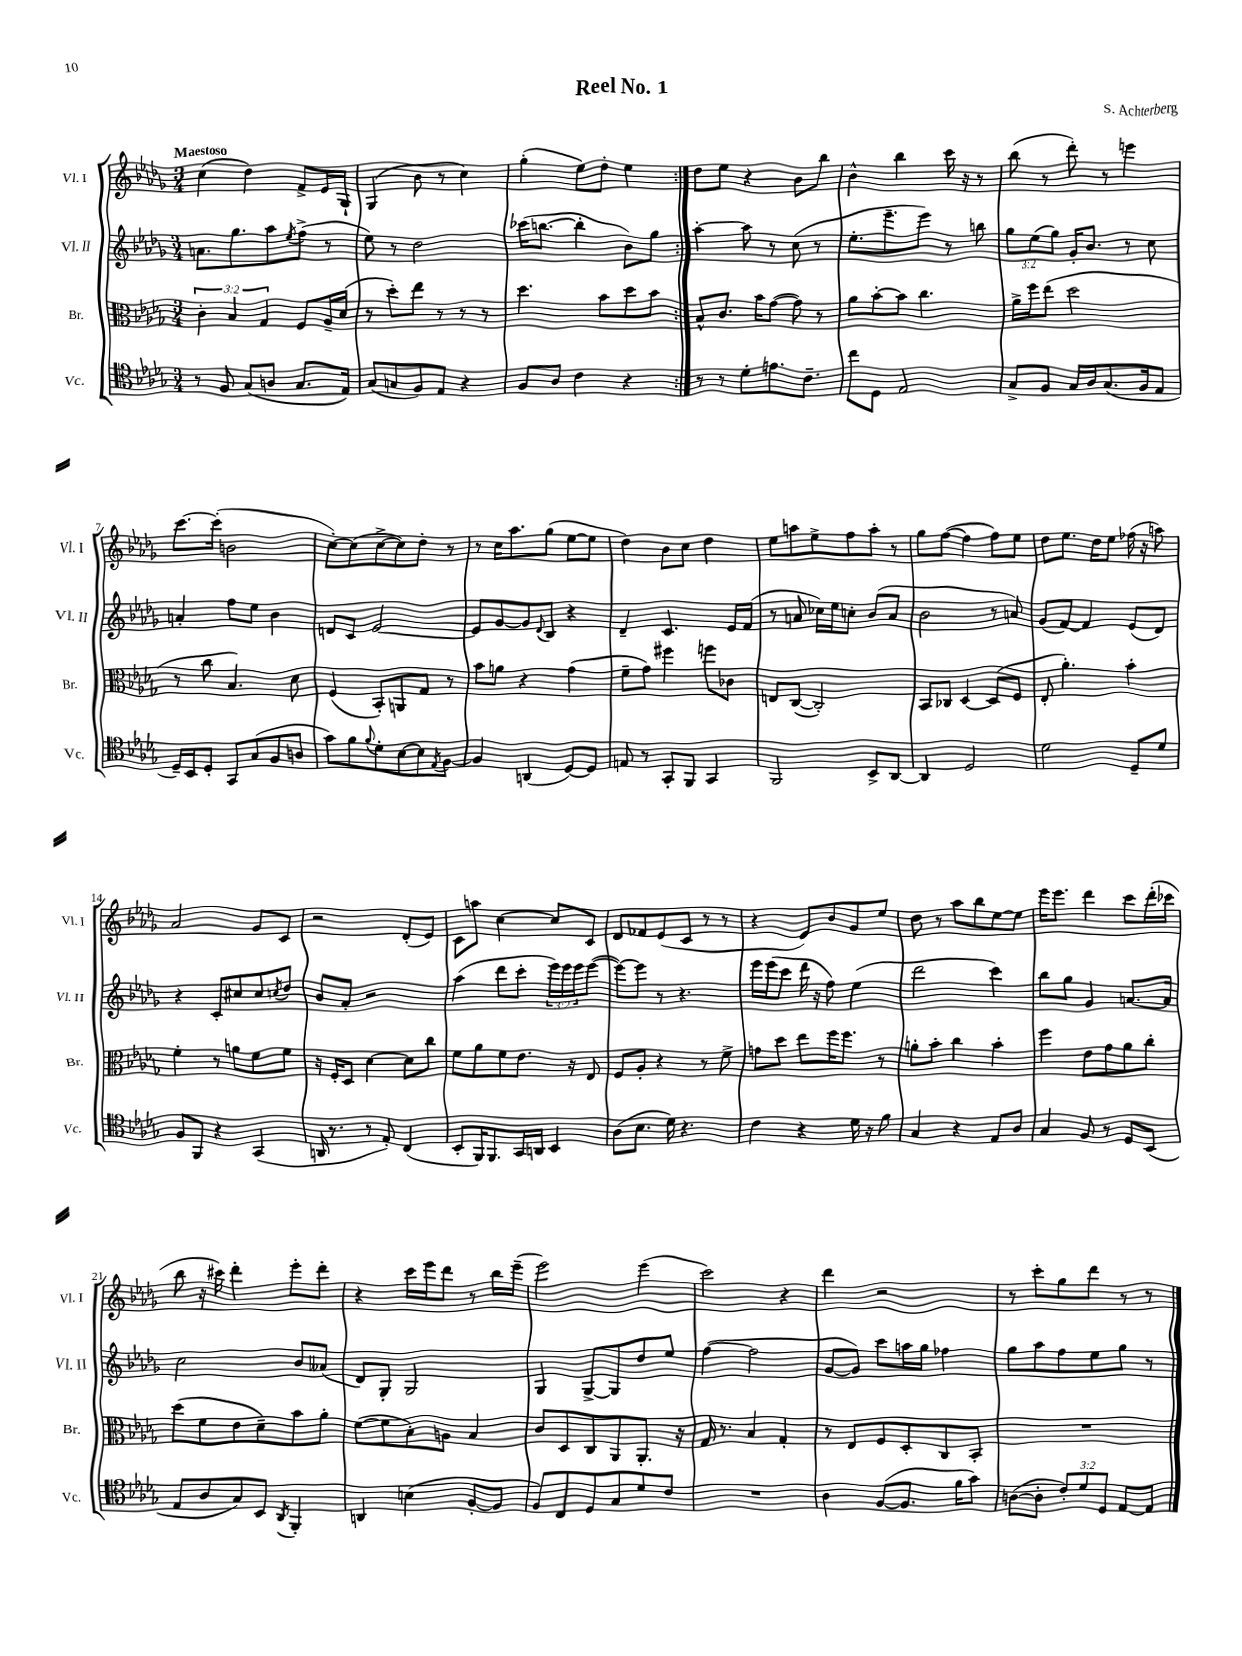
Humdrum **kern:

**kern	**kern	**kern	**kern
*part4	*part3	*part2	*part1
*staff4	*staff3	*staff2	*staff1
*I"Vc.	*I"Br.	*I"Vl. II	*I"Vl. I
*I'Vc.	*I'Br.	*I'Vl. II	*I'Vl. I
*clefC4	*clefC3	*clefG2	*clefG2
*k[b-e-a-d-g-]	*k[b-e-a-d-g-]	*k[b-e-a-d-g-]	*k[b-e-a-d-g-]
*M3/4	*M3/4	*M3/4	*M3/4
=1	=1	=1	=1
!	!	!	!LO:TX:a:B:t=Maestoso
8r	6c'\	8.an\L	(4cc\
8F/	.	.	.
.	6B-/	.	.
.	.	8.gg-\	.
(8G-/L	.	.	4dd-\)
.	6G-/	.	.
8An/J	.	8aa-\	.
.	.	8qee-/	.
8.G-/L	8F/L	(8ff^\J	8f^/L
.	16A-~/L	8r	16e-/L
16E-/Jk)	(16d-/JJ	.	16G-`/JJ
=2	=2	=2	=2
(8G-/L	8r	8ee-\)	(4G-/
8Gn/	8dd-'\L)	8r	.
8F/)	8ee-\J	2dd-\	8b-\
8E-/J	8r	.	8r
4r	8r	.	4cc\)
.	8r	.	.
=3	=3	=3	=3
8F/L	4.dd-\	(16ccc-X\KL	(4gg-'\
.	.	[8.bbn\J	.
8A-/J	.	.	.
4c\	.	4bb'\]	8ee-\L)
.	8b-\L	.	8dd-'\J
4r	8dd-\	8b-\L)	4ee-\
.	8b-\J	8gg-\J	.
=4:|!	=4:|!	=4:|!	=4:|!
8r	8B-^^/L	[4aa-'\	8dd-\L
8r	8.c/J	.	8ee-\J
8d-'\L	.	8aa-\]	4r
.	16b-\KL	.	.
8.en\	([8g-\J	8r	.
.	8g-\])	(8cc\	8b-\L
8.c~\J	.	.	.
.	8r	8r	8bb-\J
=5	=5	=5	=5
8cc\L	8a-\L	8.ee-'\L	4b-^^\
8D-\J	[8b-'\	.	.
.	.	8.eee-~\	.
2E-/	8b-\J]	.	4bb-\
.	4.cc\	8eee-\J)	.
.	.	8r	16ccc\
.	.	.	16r
.	.	8bbn\	8r
=6	=6	=6	=6
8G-^/L	16a-^\LL	12gg-\L	(8bb-\
.	16ff\J	.	.
.	.	(12ee-\	.
8F/J	(8ee-\J	.	8r
.	.	12gg-\J)	.
16G-/LL	2dd-\	16g-'/KL	8ddd-'\)
16A-/J	.	8.b-/J	.
(8.G-/	.	.	8r
.	.	8r	4eeen\
16F/k	.	.	.
8E-/J	.	8cc\	.
!!LO:LB:g=z
=7	=7	=7	=7
16D-~/LL)	8r	4an'/	[8.ccc\L
16BB-/J	.	.	.
8D-'/J	8cc\	.	.
.	.	.	(16ccc'\Jk]
8GG-/L	4.B-/)	8ff\L	2bn\
(8G-/	.	8ee-\J	.
8F/	.	4b-\	.
8An/J	8d-\	.	.
=8	=8	=8	=8
8g-\L)	(4F/	8dn/L	[8cc'\L)
8f\	.	8c/J	(8cc\]
8qqf/	.	.	.
8d-'\	8BB-'/L)	[2e-/	[8cc^\
[8B-\	8AAn/	.	8cc\])
8B-\]	8G-/J	.	8dd-'\J
8qE-/	.	.	.
[8F\J	8r	.	8r
=9	=9	=9	=9
4F/]	8b-\L	8e-/L]	8r
.	8an\J	[8g-/	16cc\KL
.	.	.	8.aa-\
(4AAn/	4r	8g-/]	.
.	.	8qqd-/	.
.	.	8B-/J	(8gg-\J
[8D-/L)	(4g-\	4r	[8ee-\L
8D-/J]	.	.	8ee-\J]
=10	=10	=10	=10
8En/	8f~\L	4d-~/	4dd-\)
8r	8g-\J)	.	.
8GG-'/L	4ff#X\	4.c/	8b-\L
8FF/J	.	.	8cc\J
4GG-/	8ffn\L	.	4dd-\
.	8c-X\J	16e-/LL	.
.	.	(16f/JJ	.
=11	=11	=11	=11
2FF/	8En/L	8r	8ee-\L
.	([8C/J	8an/	8aan\
.	2C'/])	16cc-X\LL)	8ee-^\
.	.	16ee-\J	.
.	.	8ccn'\J	8ff\
8BB-^/L	.	(8b-/L	8aa'\J
[8AA-/J	.	8a/J	8r
=12	=12	=12	=12
4AA-/]	8BB-/L	2b-\	8gg-\L
.	8C-X/J	.	([8ff\J
2D-/	[4D-/	.	4ff\]
.	(8D-/L]	8r	8ff\L)
.	8F/J	8an/)	8ee-\J
=13	=13	=13	=13
2d-\	8E-'/	(8g-/L	8dd-\L
.	4.a-'\)	[8f/J)	8.ee-\J
.	.	4f/]	.
.	.	.	16dd-\KL
.	.	.	8ee-\J
8D-~/L	4b-'\	(8e-/L	(16ff-X\
.	.	.	16r
8d-/J	.	8d-/J)	8aan\)
!!LO:LB:g=z
=14	=14	=14	=14
8F/L	4f'\	4r	2a-/
8FF/J	.	.	.
4r	8r	8c'/L	.
.	8an\L	8cc#X/	.
(4GG-/	8f\	8cc#/	8g-/L
.	.	8qccn/	.
.	8f\J	8dd-/J	8c/J
=15	=15	=15	=15
16AAn/	16r	8b-/L	2r
8.r	16F'/KL	.	.
.	8D-/J	8a-'/J	.
8r	[4d-\	2r	.
8E-'/)	.	.	.
(4C/	8d-\L]	.	(8d-'/L
.	8cc\J	.	8e-/J)
=16	=16	=16	=16
8BB-'/L	8f\L	(4aa-\	8c\L
16FF/K)	8a-\	.	8aan\J
8.FF/	.	.	.
.	8f\	8ddd-\L	[4cc\
16GG-/L	8.e-\J	8ccc'\J	.
16AAn/JJ	.	.	.
4BB-/	.	24eee-\LL)	8cc/L]
.	.	24eee-\	.
.	16r	.	.
.	.	24eee-\J	.
.	8E-/	([8eee-\J	8c/J
=17	=17	=17	=17
(8A-\L	8F/L	8eee-\L_)	8d-/L
8.B-\J	8A-'/J	8eee-\J]	8f-X/
.	4r	8r	(8e-/
16d-\)	.	.	.
4.r	.	4.r	8c/J
.	8r	.	8r
.	8f^\	.	8r
=18	=18	=18	=18
4c\	8gn\L	16eee-\LL	4r
.	.	(16eee-\J	.
.	8dd-\J	8ccc\J	.
4r	8ee-\L	16ddd-\	8e-/L)
.	.	16r	.
.	16ff\K	8ff\)	8b-/
.	8.ff\J	.	.
16d-\	.	(4ee-\	8g-/
16r	.	.	.
8f\	8r	.	8ee-/J
=19	=19	=19	=19
4G-/	8an'\L	2ddd-\	8dd-\
.	8b-'\J	.	8r
4r	4cc\	.	8aa-\L
.	.	.	8bb-\
8E-/L	4b-'\	4ccc\)	[8ee-\
8A-/J	.	.	8ee-\J]
=20	=20	=20	=20
4G-/	4ff\	8bb-\L	16eee-\KL
.	.	.	8.eee-\J
.	.	8gg-\J	.
8F/	8e-\L	4g-/	4ddd-\
8r	8g-\	.	.
8D-/L	8a-\	[8.an/L	8ccc\L
(8BB-/J	8cc'\J	.	(16ddd-'\L
.	.	16a/Jk]	16ccc-X\JJ
!!LO:LB:g=z
=21	=21	=21	=21
8E-/L	(8dd-\L	2cc\	8bb-\
8A-/	8f\	.	16r
.	.	.	16ccc#X\)
8G-/)	8e-\	.	4ddd-'\
8BB-/J	8d-~\)	.	.
8qAA-/	.	.	.
4FF'/	8b-\	8b-/L	8eee-'\L
.	8a-'\J	(8a--X/J	8ddd-'\J
=22	=22	=22	=22
4AAn/	([8f\L	8d-/L)	4r
.	8f\]	8G-'/J	.
(4Bn\	8B-'\)	2G-/	16ccc\LL
.	.	.	16eee-\J
.	8An\J	.	8ddd-\J
[8F'/L	4B-/	.	8r
8F/J]	.	.	16bb-\LL
.	.	.	(16eee-~\JJ
=23	=23	=23	=23
8F/L)	8c/L	4G-/	2eee-\)
8C/	8D-/	.	.
8D-/	8C/	[8G-^/L	.
8G-/	8AA-/	8G-/]	.
8d-/	8.AA-'/J	8dd-/	(4eee-\
8c/J	.	8ee-/J	.
.	16r	.	.
=24	=24	=24	=24
2.r	16G-/	([4ff\	2ccc\)
.	8.r	.	.
.	4B-/	2ff\]	.
.	4G-'/	.	4r
=25	=25	=25	=25
4A-\	8r	[8g-/L	4ddd-\
.	8E-/L	8g-/J])	.
([8F/L	8F/	8ccc\L	2r
8.F/J]	8D-'/	16aan\L	.
.	.	16gg-\JJ	.
.	8C/	4ff-X\	.
16f\KL	.	.	.
8g-\J)	8BB-'/J	.	.
=26	=26	=26	=26
([8An\L	2.r	8gg-\L	8r
8A'\J]	.	8aa-\	8ccc'\L
12c'/L)	.	8ff\	8gg-\
12d-/	.	.	.
.	.	8ee-\	8ddd-\J
12D-/J	.	.	.
[8E-/L	.	8gg-\J	8r
8E-/J]	.	8r	8r
==	==	==	==
*-	*-	*-	*-
